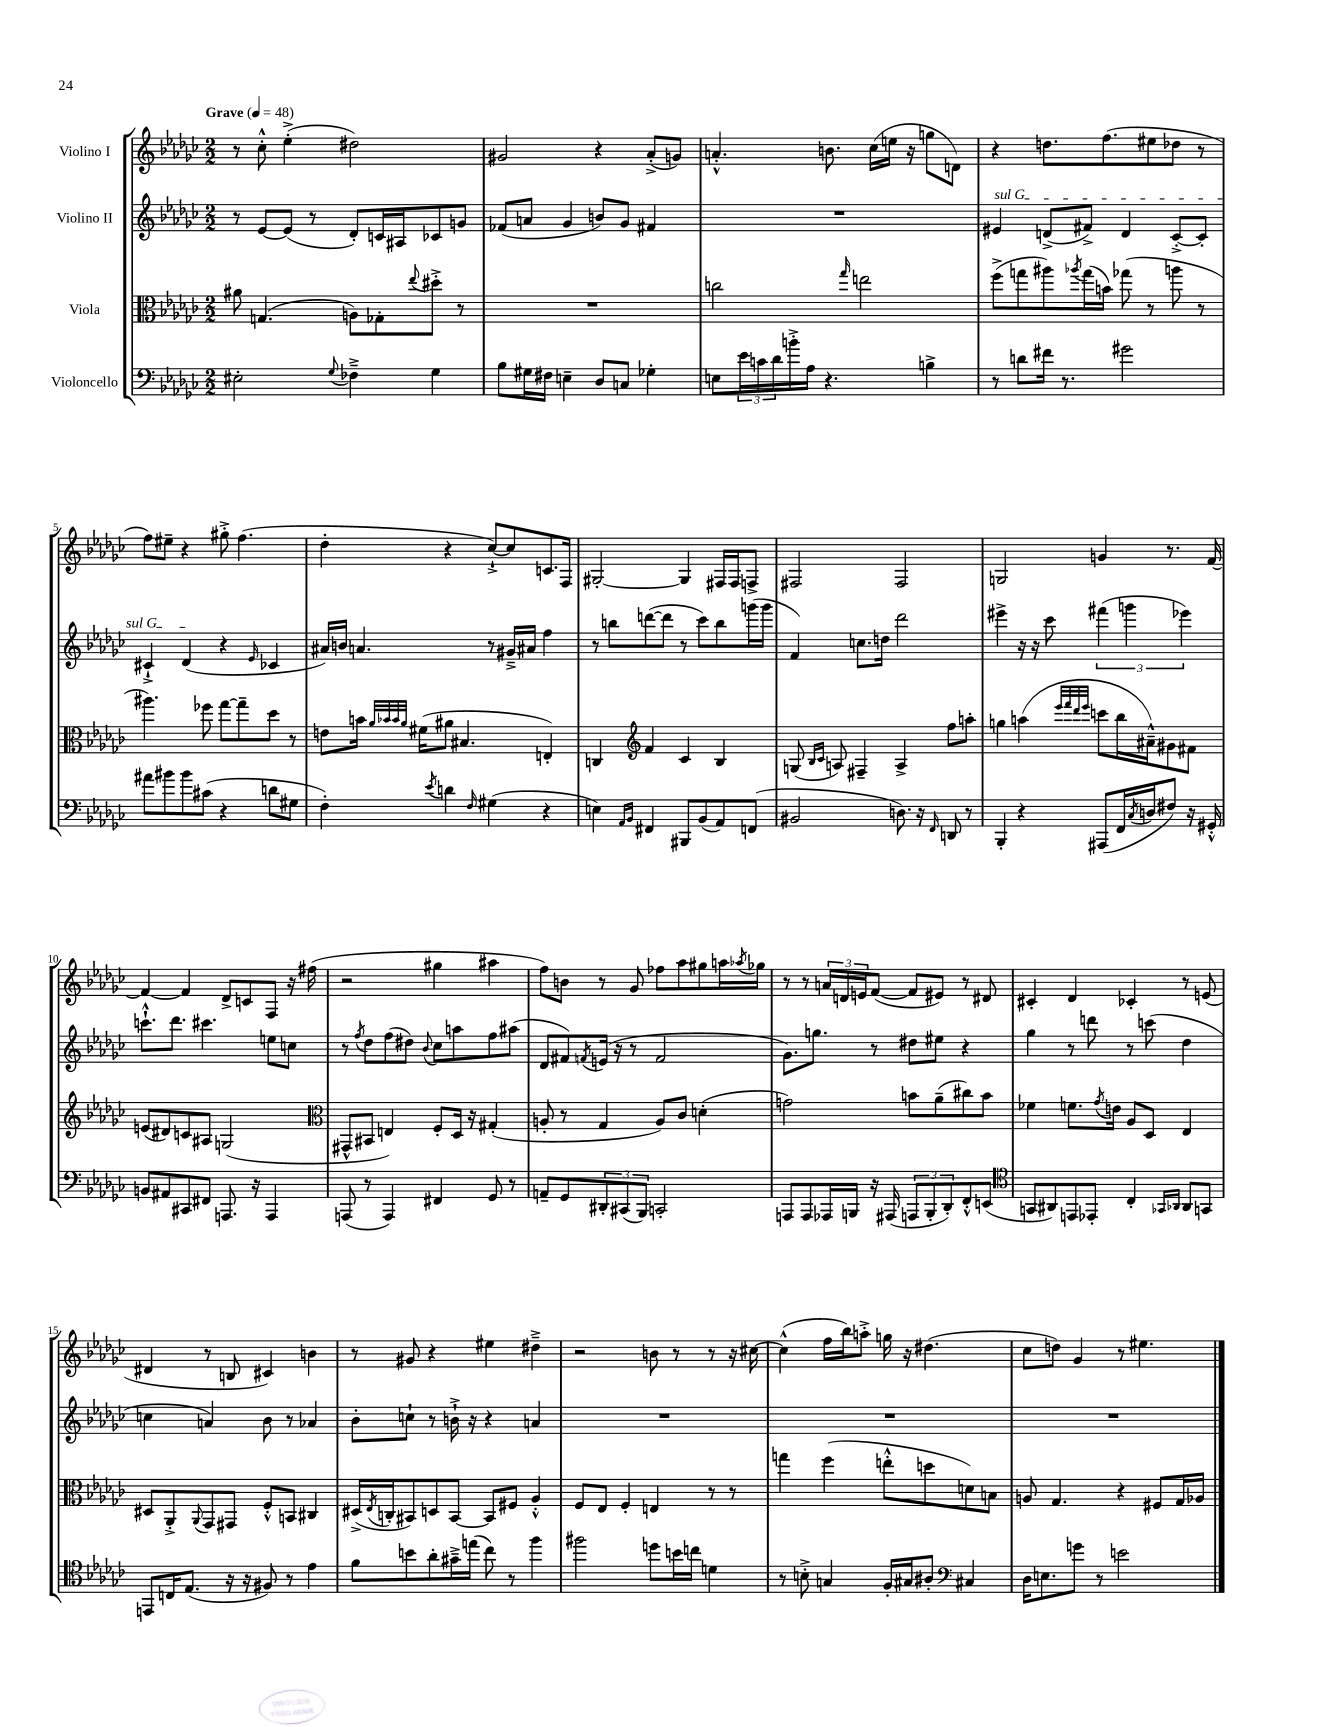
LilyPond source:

<<
\new StaffGroup <<
\new Staff = "s0" \with { instrumentName = "Violino I" } {
    \clef treble \key ges \major \numericTimeSignature \time 2/2 \tempo "Grave" 4 = 48
    r8 ces''8-.-^ ees''4-.->( dis''2) |
    gis'2 r4 aes'8-.->( g'8) |
    a'4.-.-^ b'8. ces''16( e''16 r16 g''8 d'8) |
    r4 d''8. f''8.( eis''8 des''8 r8 |
    f''8) eis''8-- r4 gis''8-.-> f''4.( |
    des''4-. r4 ces''8~-!->) ces''8 c'8. f16 |
    gis2~-. gis4 fis16 fis16 f8-> |
    fis2 fis2 |
    g2 g'4 r8. f'16~ |
    f'4~ f'4 des'8-> c'8 f8 r16 fis''16( |
    r2 gis''4 ais''4 |
    f''8) b'8 r8 ges'8 fes''8 aes''8 gis''8 a''16 \acciaccatura { aes''8 } ges''16 |
    r8 r8 \tuplet 3/2 { a'16 d'16 e'16 } f'8~( f'8 eis'8) r8 dis'8 |
    cis'4-. des'4 ces'4-. r8 e'8( |
    dis'4 r8 b8 cis'4) b'4 |
    r8 gis'8 r4 eis''4 dis''4---> |
    r2 b'8 r8 r8 r16 cis''16~ |
    cis''4-^( f''16 bes''16) a''8-.-> g''16 r16 dis''4.( |
    ces''8 d''8) ges'4 r8 eis''4. \bar "|." |
}
\new Staff = "s1" \with { instrumentName = "Violino II" } {
    \clef treble \key ges \major \numericTimeSignature \time 2/2
    r8 ees'8~ ees'8( r8 des'8-.) c'16 ais16 ces'8 g'8 |
    fes'8( a'8 ges'4 b'8) ges'8 fis'4 |
    R1 |
    \once \override TextSpanner.bound-details.left.text = \markup { \italic "sul G" } eis'4\startTextSpan d'8->( fis'8->) d'4 ces'8~-.-> ces'8-. |
    cis'4-!-> des'4\stopTextSpan( r4 \grace { ees'16 } ces'4 |
    ais'16) b'16 a'4. r8 gis'16---> ais'16 f''4 |
    r8 b''8 d'''8~( d'''8 r8 ces'''8) b''8 g'''16( g'''16 |
    f'4) c''8. d''16 des'''2 |
    eis'''4-> r16 r16 ces'''8 \tuplet 3/2 { fis'''4( g'''4 ees'''4) } |
    c'''8.-!-^ des'''8. cis'''4. e''8 c''8 |
    r8 \acciaccatura { f''8 } des''8 f''8( dis''8) \appoggiatura { bes'8 } ces''8 a''8 f''8 ais''8( |
    des'8 fis'8) \acciaccatura { f'8 } e'16( r16 r8 f'2 |
    ges'8.) g''8. r8 dis''8 eis''8 r4 |
    ges''4 r8 d'''8 r8 c'''8( des''4 |
    c''4 a'4) bes'8 r8 aes'4 |
    bes'8-. c''8-! r8 b'16-!-> r16 r4 a'4 |
    R1 |
    R1 |
    R1 \bar "|." |
}
\new Staff = "s2" \with { instrumentName = "Viola" } {
    \clef alto \key ges \major \numericTimeSignature \time 2/2
    ais'8 g4.( a8) ges8-. \appoggiatura { ees''8 } dis''8-.-> r8 |
    R1 |
    c''2 \grace { ges''16 } e''2 |
    f''8->( g''8 ais''8) \acciaccatura { aes''8 } g''16( b'16) ges''8( r8 a''8 r8 |
    ais''4.) fes''8 ges''8~ ges''8-- des''8 r8 |
    e'8 b'16 \grace { aes'32 bes'32 bes'32 aes'32 } fis'16( ais'8 bis4. e4-.) |
    c4 \clef treble f'4 ces'4 bes4 |
    g8( \grace { bes16 ces'16 } a8) fis4-- a4-> f''8 a''8-. |
    g''4 a''4( \grace { ees'''32 f'''32 des'''32 ees'''32 } c'''8 bes''16 ais'16---^) gis'8 fis'8 |
    e'8( dis'8) c'8 ais8 g2( |
    \clef alto gis,8-^ bis,8 e4) f8-. des16 r16 gis4-.( |
    a8-. r8 ges4 a8) ces'8 d'4-.( |
    g'2) b'8 aes'8--( cis''8) b'8 |
    fes'4 f'8. \acciaccatura { ges'8 } e'16 aes8 des8 ees4 |
    dis8 aes,8-.-> \appoggiatura { aes,8 } ges,8 gis,8 f8-.-^ b,8 cis4 |
    dis16->( \acciaccatura { ees8 } c16-. bis,8) d8 bis,8~ bis,8 fis8 aes4-.-^ |
    f8 ees8 f4-. e4 r8 r8 |
    g''4 f''4( e''8-.-^ d''8 d'8) b8 |
    a8 ges4. r4 fis8 ges16 aes16 \bar "|." |
}
\new Staff = "s3" \with { instrumentName = "Violoncello" } {
    \clef bass \key ges \major \numericTimeSignature \time 2/2
    eis2-. \appoggiatura { ges8 } fes4---> ges4 |
    bes8 gis16 fis16 e4-- des8 c8 ges4-. |
    e8 \tuplet 3/2 { ees'16 c'16 des'16 } b'16-.-> aes16 r4. b4-> |
    r8 d'8 fis'16 r8. gis'2 |
    ais'8 bis'8 bis'8 cis'8( r4 d'8 gis8 |
    f4-.) \acciaccatura { ees'8 } d'4 \grace { f16 } gis4( r4 |
    e4) \grace { aes,16 bes,16 } fis,4 bis,,8 bes,8( aes,8) f,8( |
    bis,2 d8.) r16 \grace { f,16 } d,8 r8 |
    bes,,4-. r4 ais,,8( f,16 \acciaccatura { ces8 } d16 fis8) r16 gis,16-.-^ |
    b,8 ais,8 cis,8 fis,8 a,,8. r16 a,,4 |
    a,,8( r8 a,,4) fis,4 ges,8 r8 |
    a,8-- ges,8 \tuplet 3/2 { dis,8-. cis,8( bes,,8) } c,2-. |
    a,,8 a,,8 aes,,16 b,,16 r16 ais,,16( \tuplet 3/2 { a,,8 b,,8-. des,8-.) } f,8-.-^ e,8( |
    \clef tenor g,8 ais,8) e,8 ees,8-. ces4-. \grace { ges,16 aes,16 } aes,8 g,8 |
    e,8 c16 ees8.( r16 r16 fis8) r8 ees'4 |
    f'8 b'8 aes'8-. gis'16---> e''16( ces''8) r8 f''4 |
    fis''2 d''8 b'16 c''16 d'4 |
    r8 b8-.-> g4 f16-. gis16 ais8-. \clef bass cis4 |
    des16 e8. g'8 r8 e'2 \bar "|." |
}
>>
>>
